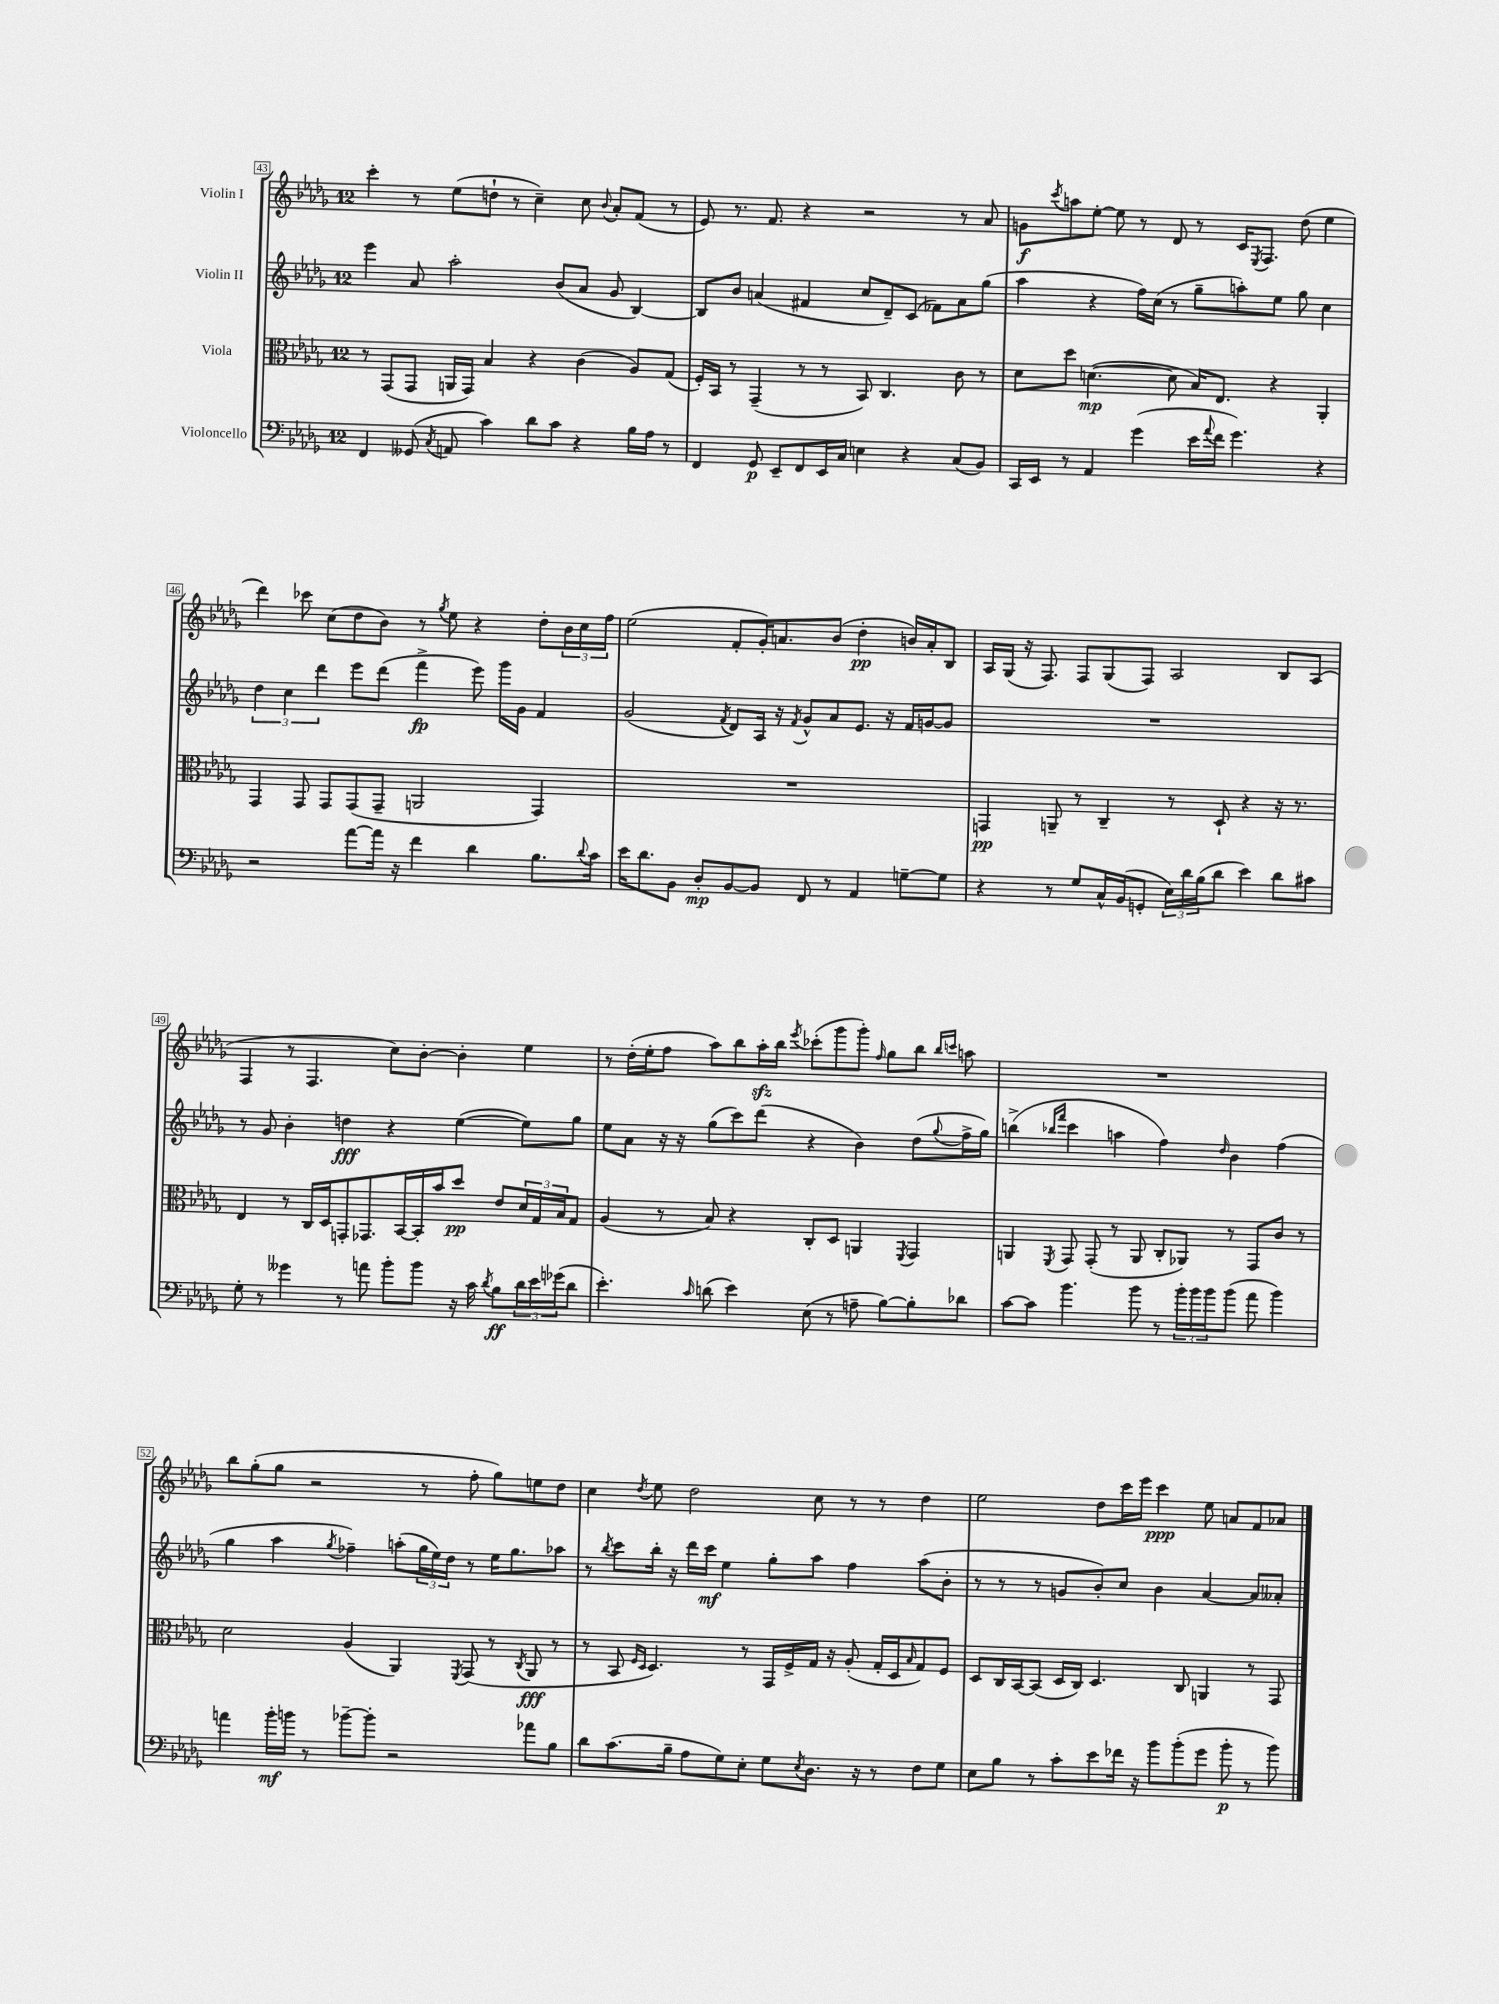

**kern	**dynam	**kern	**dynam	**kern	**dynam	**kern	**dynam
*part4	*part4	*part3	*part3	*part2	*part2	*part1	*part1
*staff4	*staff4	*staff3	*staff3	*staff2	*staff2	*staff1	*staff1
*I"Violoncello	*	*I"Viola	*	*I"Violin II	*	*I"Violin I	*
*clefF4	*	*clefC3	*	*clefG2	*	*clefG2	*
*k[b-e-a-d-g-]	*	*k[b-e-a-d-g-]	*	*k[b-e-a-d-g-]	*	*k[b-e-a-d-g-]	*
*M12/8	*	*M12/8	*	*M12/8	*	*M12/8	*
=43	=43	=43	=43	=43	=43	=43	=43
4FF/	.	8r	.	4eee-\	.	4ccc'\	.
.	.	(8GG-/L	.	.	.	.	.
(8GG--X/	.	8GG-/J	.	8a-/	.	8r	.
8qC/	.	.	.	.	.	.	.
8AAn/	.	16AAn/LL	.	2aa-'\	.	(8ee-\L	.
.	.	16GG-/JJ)	.	.	.	.	.
4c\)	.	4B-/	.	.	.	8ddn`\J	.
.	.	.	.	.	.	8r	.
8d-\L	.	4r	.	.	.	4cc~\)	.
8c\J	.	.	.	(8b-/L	.	.	.
4r	.	(4c\	.	8a-/J	.	8cc\	.
.	.	.	.	.	.	8qqb-/	.
.	.	.	.	8g-/	.	8a-'/L	.
16B-\LL	.	8A-/L)	.	[4B-/)	.	(8f/J	.
16A-\JJ	.	.	.	.	.	.	.
8r	.	(8G-/J	.	.	.	8r	.
=44	=44	=44	=44	=44	=44	=44	=44
4FF/	.	16F'/LL)	.	8B-/L]	.	8e-/)	.
.	.	16BB-/JJ	.	.	.	.	.
.	.	8r	.	8b-/J	.	8.r	.
8GG-/	p	(4GG-~/	.	(4an/	.	.	.
.	.	.	.	.	.	8.f/	.
8EE-~/L	.	.	.	.	.	.	.
8FF/	.	8r	.	4f#X/	.	4r	.
16EE-/L	.	8r	.	.	.	.	.
16C/JJ	.	.	.	.	.	.	.
4En\	.	8BB-/)	.	8cc/L	.	2r	.
.	.	4.C/	.	8d-~/)	.	.	.
4r	.	.	.	(8c/J	.	.	.
.	.	.	.	8f-X\L)	.	.	.
(8C/L	.	8c\	.	8a\	.	8r	.
8BB-/J)	.	8r	.	(8gg-\J	.	8a-/	.
=45	=45	=45	=45	=45	=45	=45	=45
16CC/LL	.	8d-\L	.	4aa-\	.	8gn\L	f
16EE-/JJ	.	.	.	.	.	.	.
.	.	.	.	.	.	8qccc/	.
8r	.	8dd-\J	.	.	.	8aan\	.
4AA-/	.	([4.dn\	mp	4r	.	[8ee-'\J	.
.	.	.	.	.	.	8ee-\]	.
(4g-\	.	.	.	16ff\LL)	.	8r	.
.	.	.	.	(16cc\JJ	.	.	.
.	.	8d\]	.	8r	.	8d-/	.
16e-\LL	.	16B-/KL)	.	8gg-~\L	.	8r	.
8qqa-/	.	.	.	.	.	.	.
16f\JJ	.	8.E-/J	.	.	.	.	.
4.g-\)	.	.	.	8aan'\)	.	16c/KL	.
.	.	.	.	.	.	8qE-/	.
.	.	.	.	.	.	8.F/J	.
.	.	4r	.	8ee-\J	.	.	.
.	.	.	.	8gg-\	.	(8dd-\	.
4r	.	4AA-'/	.	4cc\	.	4ee-\	.
!!LO:LB:g=z
=46	=46	=46	=46	=46	=46	=46	=46
2r	.	4GG-/	.	6dd-\	.	4ddd-\)	.
.	.	.	.	6cc\	.	.	.
.	.	8GG-/	.	.	.	8ccc-X\	.
.	.	.	.	6ddd-\	.	.	.
.	.	8GG-/L	.	.	.	(8cc\L	.
[8a-\L	.	(8GG-/	.	8eee-\L	.	8dd-\	.
16a-\Jk]	.	8GG-~/J	.	(8ddd-\J	.	8b-\J)	.
16r	.	.	.	.	.	.	.
4f\	.	2AAn/	.	4fff^\	fp	8r	.
.	.	.	.	.	.	8qgg-/	.
.	.	.	.	.	.	8ee-\	.
4d-\	.	.	.	8eee-\)	.	4r	.
.	.	.	.	16ggg-\LL	.	.	.
.	.	.	.	16g-\JJ	.	.	.
8.B-\L	.	4GG-/)	.	4f/	.	8dd-'\L	.
.	.	.	.	.	.	24b-\L	.
.	.	.	.	.	.	24cc\	.
8qqd-/	.	.	.	.	.	.	.
16c\Jk	.	.	.	.	.	.	.
.	.	.	.	.	.	24ff\JJ	.
=47	=47	=47	=47	=47	=47	=47	=47
16e-\KL	.	1.r	.	(2g-/	.	(2ee-\	.
8.d-\	.	.	.	.	.	.	.
8BB-\J	.	.	.	.	.	.	.
8D-'/L	mp	.	.	.	.	.	.
.	.	.	.	8qf/	.	.	.
[8BB-/	.	.	.	8d-/L)	.	8f'/L	.
8BB-/J]	.	.	.	16A-/Jk	.	16g-'/K)	.
.	.	.	.	16r	.	8.an/	.
.	.	.	.	8qf/	.	.	.
8FF/	.	.	.	8g-^^/L	.	.	.
8r	.	.	.	8a-/	.	(8b-/J	.
4AA-/	.	.	.	8.e-/J	.	4dd-'\	pp
.	.	.	.	16r	.	.	.
[8Gn~\L	.	.	.	16f/LL	.	16bn/LL)	.
.	.	.	.	[16gn/J	.	16a'/J	.
8G\J]	.	.	.	8g/J]	.	8B-/J	.
=48	=48	=48	=48	=48	=48	=48	=48
4r	.	4GGn/	pp	1.r	.	16A-/LL	.
.	.	.	.	.	.	(16G-/JJ	.
.	.	.	.	.	.	16r	.
.	.	.	.	.	.	8.F/)	.
8r	.	8AAn~/	.	.	.	.	.
8G-/L	.	8r	.	.	.	8F/L	.
16C^^/L	.	4C~/	.	.	.	(8G-/	.
(16BB-/J	.	.	.	.	.	.	.
8GGn'/J	.	.	.	.	.	8F/J)	.
24E-\LL)	.	8r	.	.	.	2A-/	.
24d-\	.	.	.	.	.	.	.
(24B-\J	.	.	.	.	.	.	.
8d-\J	.	8D-`/	.	.	.	.	.
4e-\)	.	4r	.	.	.	.	.
8d-\L	.	16r	.	.	.	8B-/L	.
.	.	8.r	.	.	.	.	.
8c#X\J	.	.	.	.	.	(8A-/J	.
!!LO:LB:g=z
=49	=49	=49	=49	=49	=49	=49	=49
8G-'\	.	4E-/	.	8r	.	4F/	.
8r	.	.	.	8g-/	.	.	.
4g--X\	.	8r	.	4b-'\	.	8r	.
.	.	16C/LL	.	.	.	4.F/	.
.	.	16D-/J	.	.	.	.	.
8r	.	8GGn'/	.	4ddn\	fff	.	.
8an\	.	8.GG-X/	.	.	.	.	.
8b-'\L	.	.	.	4r	.	8cc\L)	.
.	.	[16BB-/L	.	.	.	.	.
8b-\J	.	16BB-'/]	.	.	.	[8b-'\J	.
.	.	16b-/J	.	.	.	.	.
16r	.	8dd-/J	pp	([4ee-\	.	4b-'\]	.
16c\	.	.	.	.	.	.	.
8qd-/	.	.	.	.	.	.	.
8B-\L	ff	8e-/L	.	.	.	.	.
24d-\L	.	24d-/L	.	8ee-\L])	.	4ee-\	.
24e-\	.	24G-/	.	.	.	.	.
(24g-X\J	.	24B-/J	.	.	.	.	.
8d-\J	.	8G-/J	.	8gg-\J	.	.	.
=50	=50	=50	=50	=50	=50	=50	=50
4.e-'\)	.	(4A-/	.	8ee-\L	.	8r	.
.	.	.	.	8a-\J	.	(16dd-'\LL	.
.	.	.	.	.	.	16ee-'\J	.
.	.	8r	.	16r	.	8ff\J	.
.	.	.	.	16r	.	.	.
16qqc/	.	.	.	.	.	.	.
(8dn\	.	8B-/)	.	(8gg-\L	.	8aa-\L)	.
4e-\)	.	4r	.	8ccc\)	.	8bb-\	.
.	.	.	.	(8ddd-\J	.	16aa-zz'\L	.
.	.	.	.	.	.	16bb-\JJ	.
.	.	.	.	.	.	8qeee-/	.
(8E-\	.	8C'/L	.	4r	.	(8ccc-X'\L	.
8r	.	8D-/J	.	.	.	8ggg-\	.
8An~\	.	4AAn/	.	4b-\)	.	8ggg-'\J)	.
.	.	.	.	.	.	16qqff/	.
[8B-\L)	.	.	.	.	.	8gg-\L	.
.	.	8qFF/	.	.	.	.	.
8B-'\]	.	4GG-/	.	(8dd-\L	.	8bb-\J	.
.	.	.	.	.	.	16qqbb-/LL	.
.	.	.	.	8qqgg-/	.	16qqcccn/JJ	.
8d-X\J	.	.	.	16ff^\L	.	8aan\	.
.	.	.	.	16gg-\JJ)	.	.	.
=51	=51	=51	=51	=51	=51	=51	=51
[8c\L	.	4AAn/	.	(4bbn^\	.	1.r	.
8c\J]	.	.	.	.	.	.	.
.	.	.	.	16qqbb-X/LL	.	.	.
.	.	8qFF/	.	16qqfff/JJ	.	.	.
4.b-\	.	8GG-/	.	4ccc\	.	.	.
.	.	(8GG-'/	.	.	.	.	.
.	.	8r	.	4aan\	.	.	.
8b-\	.	8AA/	.	.	.	.	.
8r	.	8C'/L	.	4ff\)	.	.	.
24b-'\LL	.	8AA-X/J)	.	.	.	.	.
24b-\	.	.	.	.	.	.	.
24b-\J	.	.	.	.	.	.	.
.	.	.	.	16qqdd-/	.	.	.
(8b-\J	.	8r	.	4b-\	.	.	.
8a-\	.	8GG-/L	.	.	.	.	.
4b-\)	.	8c/J	.	(4ff\	.	.	.
.	.	8r	.	.	.	.	.
!!LO:LB:g=z
=52	=52	=52	=52	=52	=52	=52	=52
4an\	.	2d-\	.	4gg-\	.	8bb-\L	.
.	.	.	.	.	.	(8gg-'\	.
16b-'\LL	mf	.	.	4aa-\	.	8gg-\J	.
16bn\JJ	.	.	.	.	.	.	.
8r	.	.	.	.	.	2r	.
.	.	.	.	8qgg-/	.	.	.
[8b-X~\L	.	(4A-/	.	4ff-X~\)	.	.	.
8b-'\J]	.	.	.	.	.	.	.
2r	.	4AA-/)	.	(8aan'\L	.	.	.
.	.	.	.	24gg-\L	.	8r	.
.	.	.	.	24ee-\)	.	.	.
.	.	.	.	24dd-\JJ	.	.	.
.	.	8qFF/	.	.	.	.	.
.	.	(8GG-/	.	8r	.	8ff'\	.
.	.	8r	.	16ee-\KL	.	8gg-\L)	.
.	.	.	.	8.gg-\	.	.	.
.	.	8qC/	.	.	.	.	.
8a-X\L	.	8AA-/	fff	.	.	8een\	.
8B-\J	.	8r	.	8aa-X\J	.	8dd-\J	.
=53	=53	=53	=53	=53	=53	=53	=53
8d-\L	.	8r	.	8r	.	4cc\	.
.	.	.	.	8qbb-/	.	.	.
(8.c\	.	8BB-/	.	8ccc\L	.	.	.
.	.	16qqF/LL	.	.	.	.	.
.	.	16qqD-/JJ	.	.	.	8qdd-/	.
.	.	4.D-/)	.	16bb-'\Jk	.	8ee-\	.
16B-~\Jk	.	.	.	16r	.	.	.
8A-\L	.	.	.	16ddd-\LL	.	2dd-\	.
.	.	.	.	16ccc\JJ	mf	.	.
8G-\)	.	.	.	4ee-\	.	.	.
8E-'\J	.	8r	.	.	.	.	.
8G-\L	.	16GG-/LL	.	8gg-'\L	.	.	.
.	.	16F^/	.	.	.	.	.
8qE-/	.	.	.	.	.	.	.
8.D-\J	.	16G-/JJ	.	8aa-\J	.	8cc\	.
.	.	16r	.	.	.	.	.
.	.	(8A-'/	.	4ff\	.	8r	.
16r	.	.	.	.	.	.	.
8r	.	16G-'/LL	.	.	.	8r	.
.	.	16D-/J	.	.	.	.	.
.	.	16qqB-/	.	.	.	.	.
8F\L	.	8G-/)	.	(8aa-\L	.	4dd-\	.
8G-\J	.	8F/J	.	8b-'\J	.	.	.
=54	=54	=54	=54	=54	=54	=54	=54
8E-\L	.	8D-/L	.	8r	.	2ee-\	.
8B-\J	.	16C/L	.	8r	.	.	.
.	.	[16BB-/J	.	.	.	.	.
8r	.	(8BB-/J]	.	8r	.	.	.
8c'\L	.	16D-/LL	.	8gn/L	.	.	.
.	.	16C/JJ)	.	.	.	.	.
8e-\	.	4.D-/	.	8b-'/)	.	8dd-\L	.
16f-X\Jk	.	.	.	8cc/J	.	16ccc\L	.
16r	.	.	.	.	.	16eee-\JJ	.
8b-\L	.	.	.	4b-\	.	4ccc\	ppp
(8b-'\	.	8C/	.	.	.	.	.
8g-\J	.	4AAn/	.	[4a-/	.	8ee-\	.
8b-'\	p	.	.	.	.	8an/L	.
8r	.	8r	.	8a-/L]	.	8f/	.
8b-\)	.	8GG-/	.	8a--X'/J	.	8a-X/J	.
==	==	==	==	==	==	==	==
*-	*-	*-	*-	*-	*-	*-	*-
